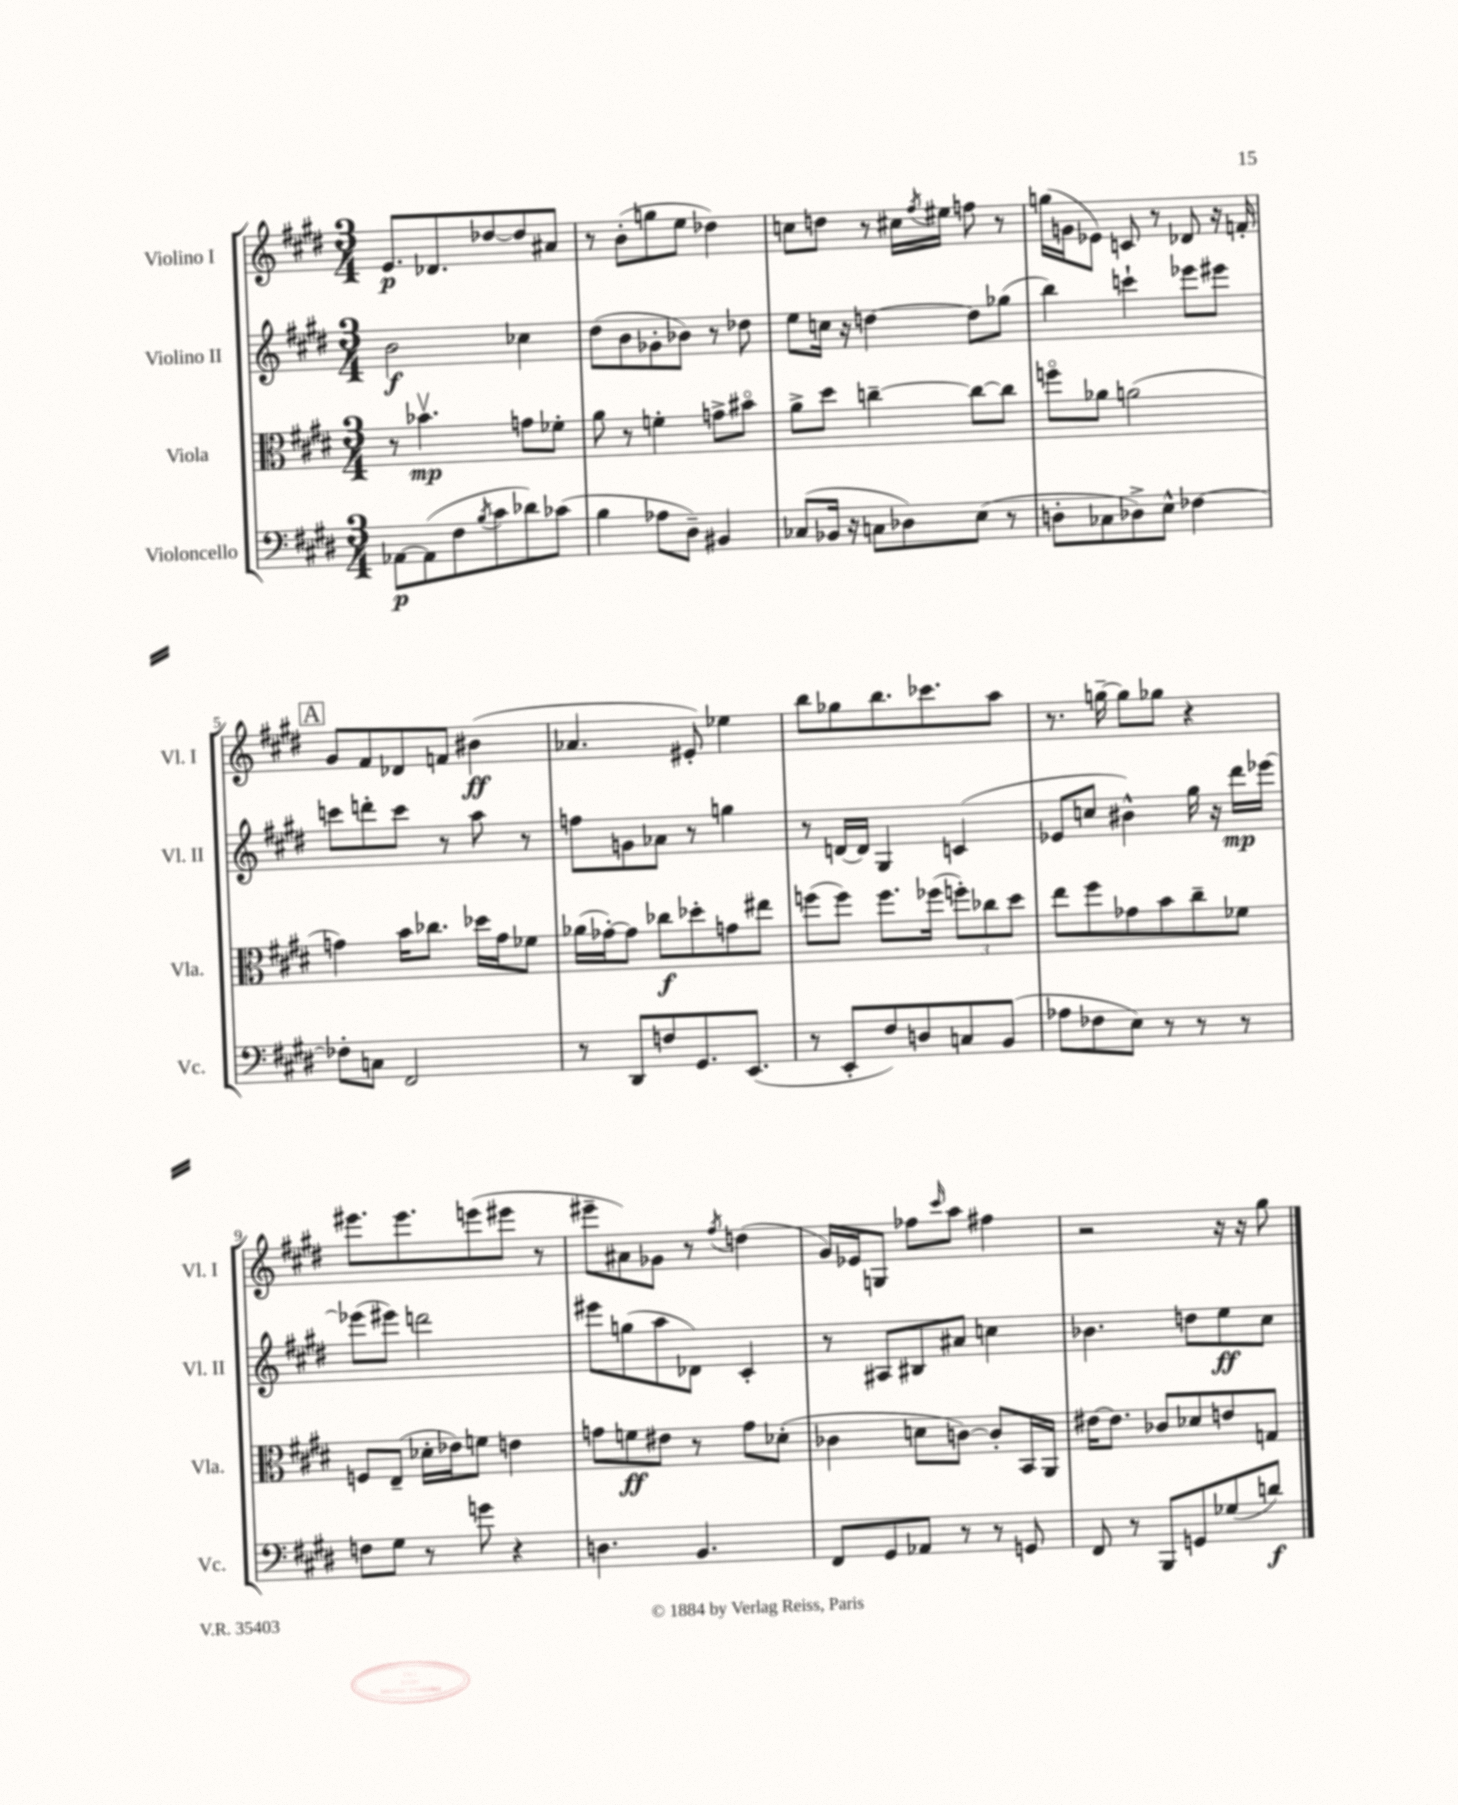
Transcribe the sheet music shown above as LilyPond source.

<<
\new StaffGroup <<
\new Staff = "s0" \with { instrumentName = "Violino I" shortInstrumentName = "Vl. I" } {
    \clef treble \key e \major \numericTimeSignature \time 3/4
    e'8.\p des'8. des''8~ des''8 ais'8 |
    r8 b'8-.( g''8 e''8 des''4) |
    c''8 d''8 r8 cis''16 \acciaccatura { fis''8 } eis''16 f''8 r8 |
    g''16( g'16 ees'8) c'8 r8 des'8 r16 f'16-. |
    \mark \markup { \box "A" } gis'8 fis'8 des'8 f'8 bis'4\ff( |
    aes'4. eis'8-.) ees''4 |
    b''8 ges''8 b''8. ces'''8. a''8 |
    r8. g''16~-- g''8 ges''8 r4 |
    eis'''8. eis'''8. e'''8( eis'''8 r8 |
    eis'''8-- ais'8) ges'8 r8 \acciaccatura { fis''8 } d''4( |
    gis'16) ees'16 g8 fes''8 \grace { cis'''16 } a''8 fis''4 |
    r2 r16 r16 gis''8 \bar "|." |
}
\new Staff = "s1" \with { instrumentName = "Violino II" shortInstrumentName = "Vl. II" } {
    \clef treble \key e \major \numericTimeSignature \time 3/4
    b'2\f ces''4 |
    dis''8( b'8 ges'8-. bes'8) r8 des''8 |
    e''8 c''16 r16 d''4~ d''8 ges''8( |
    b''4) c'''4-! ees'''8 eis'''8 |
    \mark \markup { \box "A" } c'''8 d'''8-. c'''8 r8 a''8 r8 |
    f''8 g'8 aes'8 r8 g''4 |
    r8 d'16~ d'16 gis4 c'4( |
    ees'8 c''8 bis'4-^) gis''16 r16 dis'''16\mp ees'''16~ |
    ees'''8( eis'''8) d'''2 |
    eis'''8 g''8( a''8 des'8) cis'4-. |
    r8 ais8 bis8 ais'8 c''4 |
    bes'4. d''8 e''8\ff cis''8 \bar "|." |
}
\new Staff = "s2" \with { instrumentName = "Viola" shortInstrumentName = "Vla." } {
    \clef alto \key e \major \numericTimeSignature \time 3/4
    r8 bes'4.\upbow\mp g'8 fes'8-. |
    a'8 r8 f'4-. g'8-> bis'8\flageolet |
    a'8-> dis''8 c''4~-- c''8~ c''8 |
    f''8\flageolet aes'8 a'2( |
    \mark \markup { \box "A" } g'4) b'16 ces''8. des''16 g'16 fes'8 |
    aes'16( ges'16~-.) ges'8 ces''8\f des''8-. g'8 eis''8 |
    f''8( f''8) f''8. fes''16( \tuplet 3/2 { f''8-.) ces''8 dis''8 } |
    e''8 fis''8 ges'8 b'8 cis''8-- fes'8 |
    f8 e8--( des'16-. ees'16) f'8 e'4 |
    g'8 f'8\ff eis'8 r8 g'8 des'8-.( |
    ces'4 d'8 c'8~) c'8-. b,16 a,16 |
    eis'16~ eis'8. ces'8 des'8 e'8 g8 \bar "|." |
}
\new Staff = "s3" \with { instrumentName = "Violoncello" shortInstrumentName = "Vc." } {
    \clef bass \key e \major \numericTimeSignature \time 3/4
    aes,8~\p aes,8( fis8 \acciaccatura { b8 } cis'8 des'8) ces'8( |
    b4 aes8 dis8--) bis,4 |
    ces8( bes,16 r16 c8 des8) e8( r8 |
    d8-. ces8 des8->) e8-^ fes4~ |
    \mark \markup { \box "A" } fes8-. c8 fis,2 |
    r8 dis,8 f8 gis,8. e,8.( |
    r8 e,8-. fis8) d8 c8 b,8( |
    aes8 fes8 e8) r8 r8 r8 |
    f8 gis8 r8 g'8 r4 |
    d4. b,4. |
    fis,8 gis,8 aes,8 r8 r8 g,8 |
    fis,8 r8 b,,8 g,8 ges8( d'8\f) \bar "|." |
}
>>
>>
